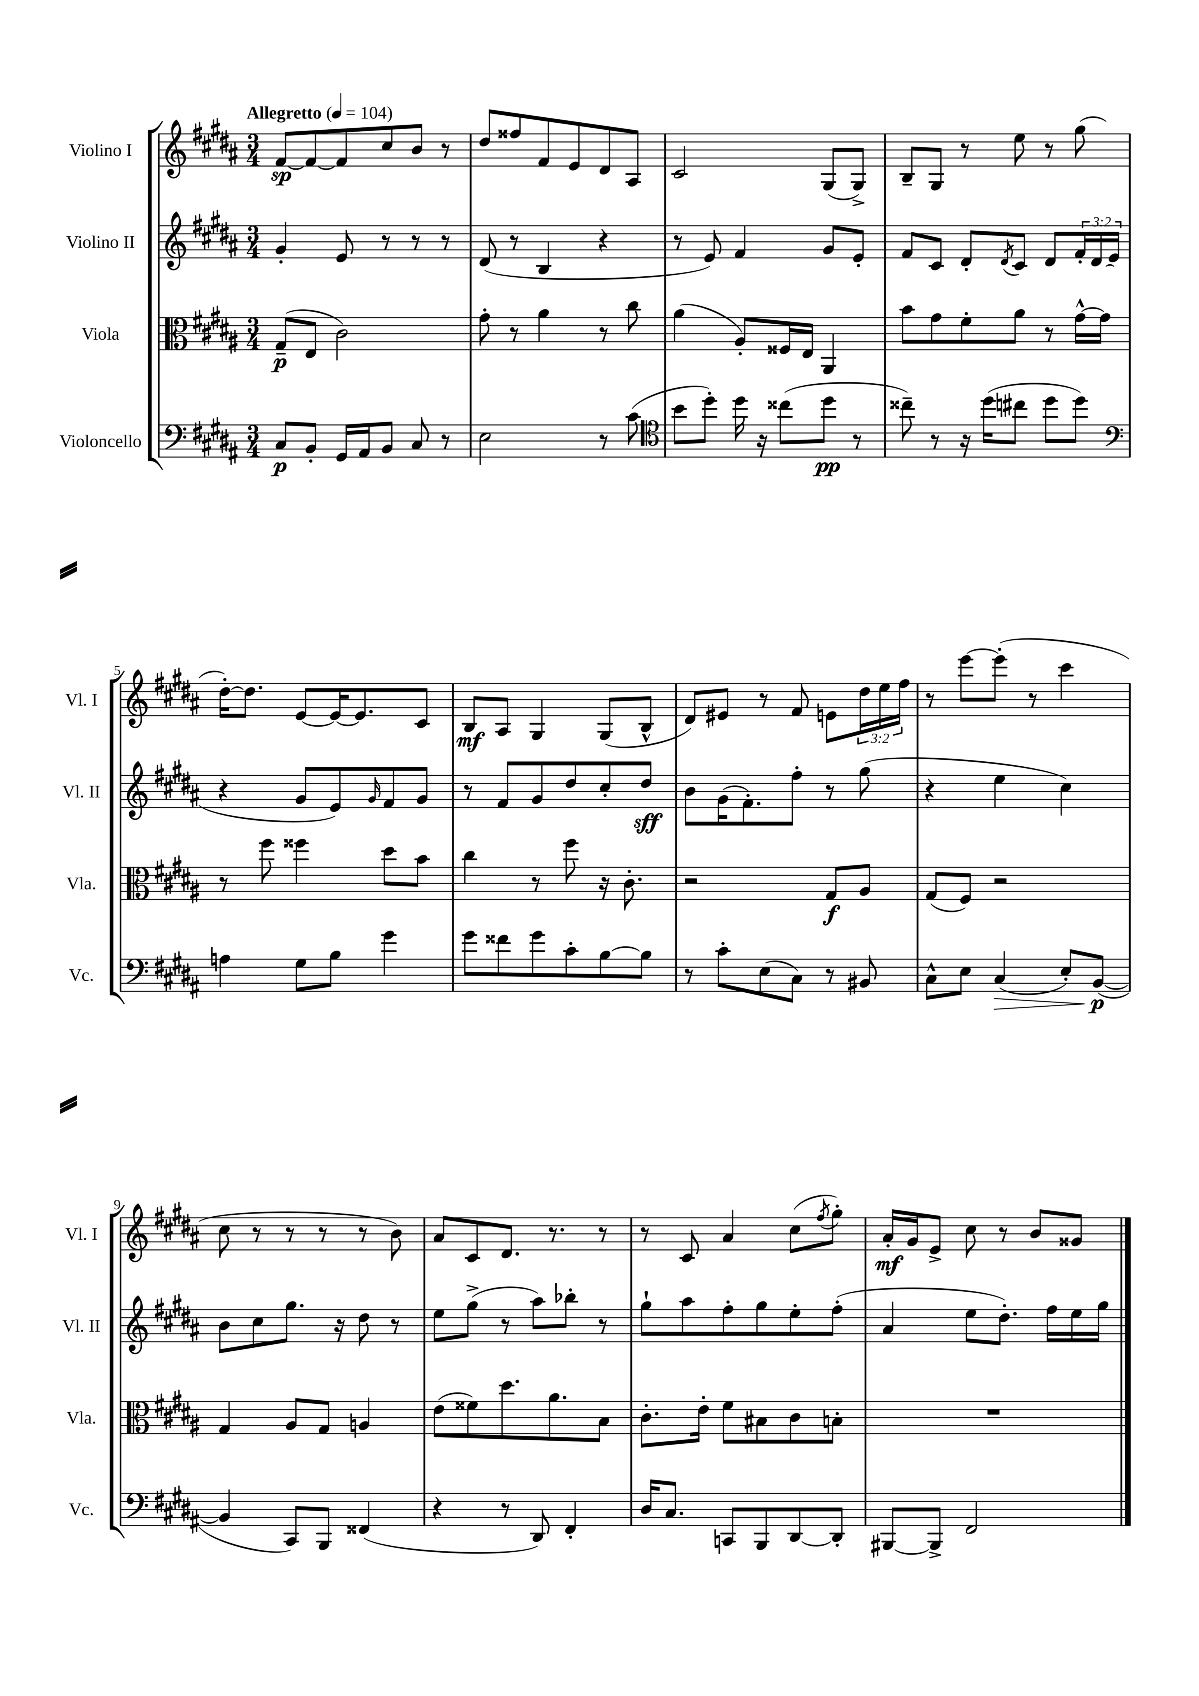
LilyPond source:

<<
\new StaffGroup <<
\new Staff = "s0" \with { instrumentName = "Violino I" shortInstrumentName = "Vl. I" } {
    \clef treble \key b \major \numericTimeSignature \time 3/4 \override Staff.TupletNumber.text = #tuplet-number::calc-fraction-text \tempo "Allegretto" 4 = 104
    fis'8~\sp fis'8~ fis'8 cis''8 b'8 r8 |
    dis''8 fisis''8 fis'8 e'8 dis'8 ais8 |
    cis'2 gis8( gis8->) |
    b8-- gis8 r8 e''8 r8 gis''8( |
    dis''16~-.) dis''8. e'8~ e'16~ e'8. cis'8 |
    b8\mf ais8 gis4 gis8( b8-^ |
    dis'8) eis'8 r8 fis'8 e'8 \tuplet 3/2 { dis''16 e''16 fis''16 } |
    r8 e'''8~ e'''8-.( r8 cis'''4 |
    cis''8 r8 r8 r8 r8 b'8) |
    ais'8 cis'8 dis'8. r8. r8 |
    r8 cis'8 ais'4 cis''8( \acciaccatura { fis''8 } gis''8-.) |
    ais'16-.\mf gis'16 e'8-> cis''8 r8 b'8 gisis'8 \bar "|." |
}
\new Staff = "s1" \with { instrumentName = "Violino II" shortInstrumentName = "Vl. II" } {
    \clef treble \key b \major \numericTimeSignature \time 3/4 \override Staff.TupletNumber.text = #tuplet-number::calc-fraction-text
    gis'4-. e'8 r8 r8 r8 |
    dis'8( r8 b4 r4 |
    r8 e'8) fis'4 gis'8 e'8-. |
    fis'8 cis'8 dis'8-. \acciaccatura { dis'8 } cis'8 dis'8 \tuplet 3/2 { fis'16-. dis'16 e'16( } |
    r4 gis'8 e'8) \grace { gis'16 } fis'8 gis'8 |
    r8 fis'8 gis'8 dis''8 cis''8-. dis''8\sff |
    b'8 gis'16( fis'8.-.) fis''8-. r8 gis''8( |
    r4 e''4 cis''4) |
    b'8 cis''8 gis''8. r16 dis''8 r8 |
    e''8 gis''8->( r8 ais''8) bes''8-. r8 |
    gis''8-! ais''8 fis''8-. gis''8 e''8-. fis''8-.( |
    ais'4 e''8 dis''8.-.) fis''16 e''16 gis''16 \bar "|." |
}
\new Staff = "s2" \with { instrumentName = "Viola" shortInstrumentName = "Vla." } {
    \clef alto \key b \major \numericTimeSignature \time 3/4
    gis8--\p( e8 cis'2) |
    gis'8-. r8 ais'4 r8 cis''8 |
    ais'4( ais8-.) fisis16 e16 ais,4 |
    b'8 gis'8 fis'8-. ais'8 r8 gis'16~-^ gis'16 |
    r8 fis''8 fisis''4 dis''8 b'8 |
    cis''4 r8 fis''8 r16 cis'8.-. |
    r2 gis8\f ais8 |
    gis8( fis8) r2 |
    gis4 ais8 gis8 a4 |
    e'8( fisis'8) dis''8. ais'8. b8 |
    cis'8.-. e'16-. fis'8 bis8 cis'8 b8-. |
    R2. \bar "|." |
}
\new Staff = "s3" \with { instrumentName = "Violoncello" shortInstrumentName = "Vc." } {
    \clef bass \key b \major \numericTimeSignature \time 3/4
    cis8\p b,8-. gis,16 ais,16 b,8 cis8 r8 |
    e2 r8 cis'8( |
    \clef tenor b'8 dis''8-.) dis''16 r16 cisis''8( dis''8\pp r8 |
    cisis''8--) r8 r16 dis''16( cis''8 dis''8 dis''8) |
    \clef bass a4 gis8 b8 gis'4 |
    gis'8 fisis'8 gis'8 cis'8-. b8~ b8 |
    r8 cis'8-. e8( cis8) r8 bis,8 |
    cis8-^ e8 cis4\>( e8-.) b,8~\p\!( |
    b,4 cis,8) b,,8 fisis,4( |
    r4 r8 dis,8) fis,4-. |
    dis16 cis8. c,8 b,,8 dis,8~ dis,8-. |
    bis,,8~ bis,,8-> fis,2 \bar "|." |
}
>>
>>
